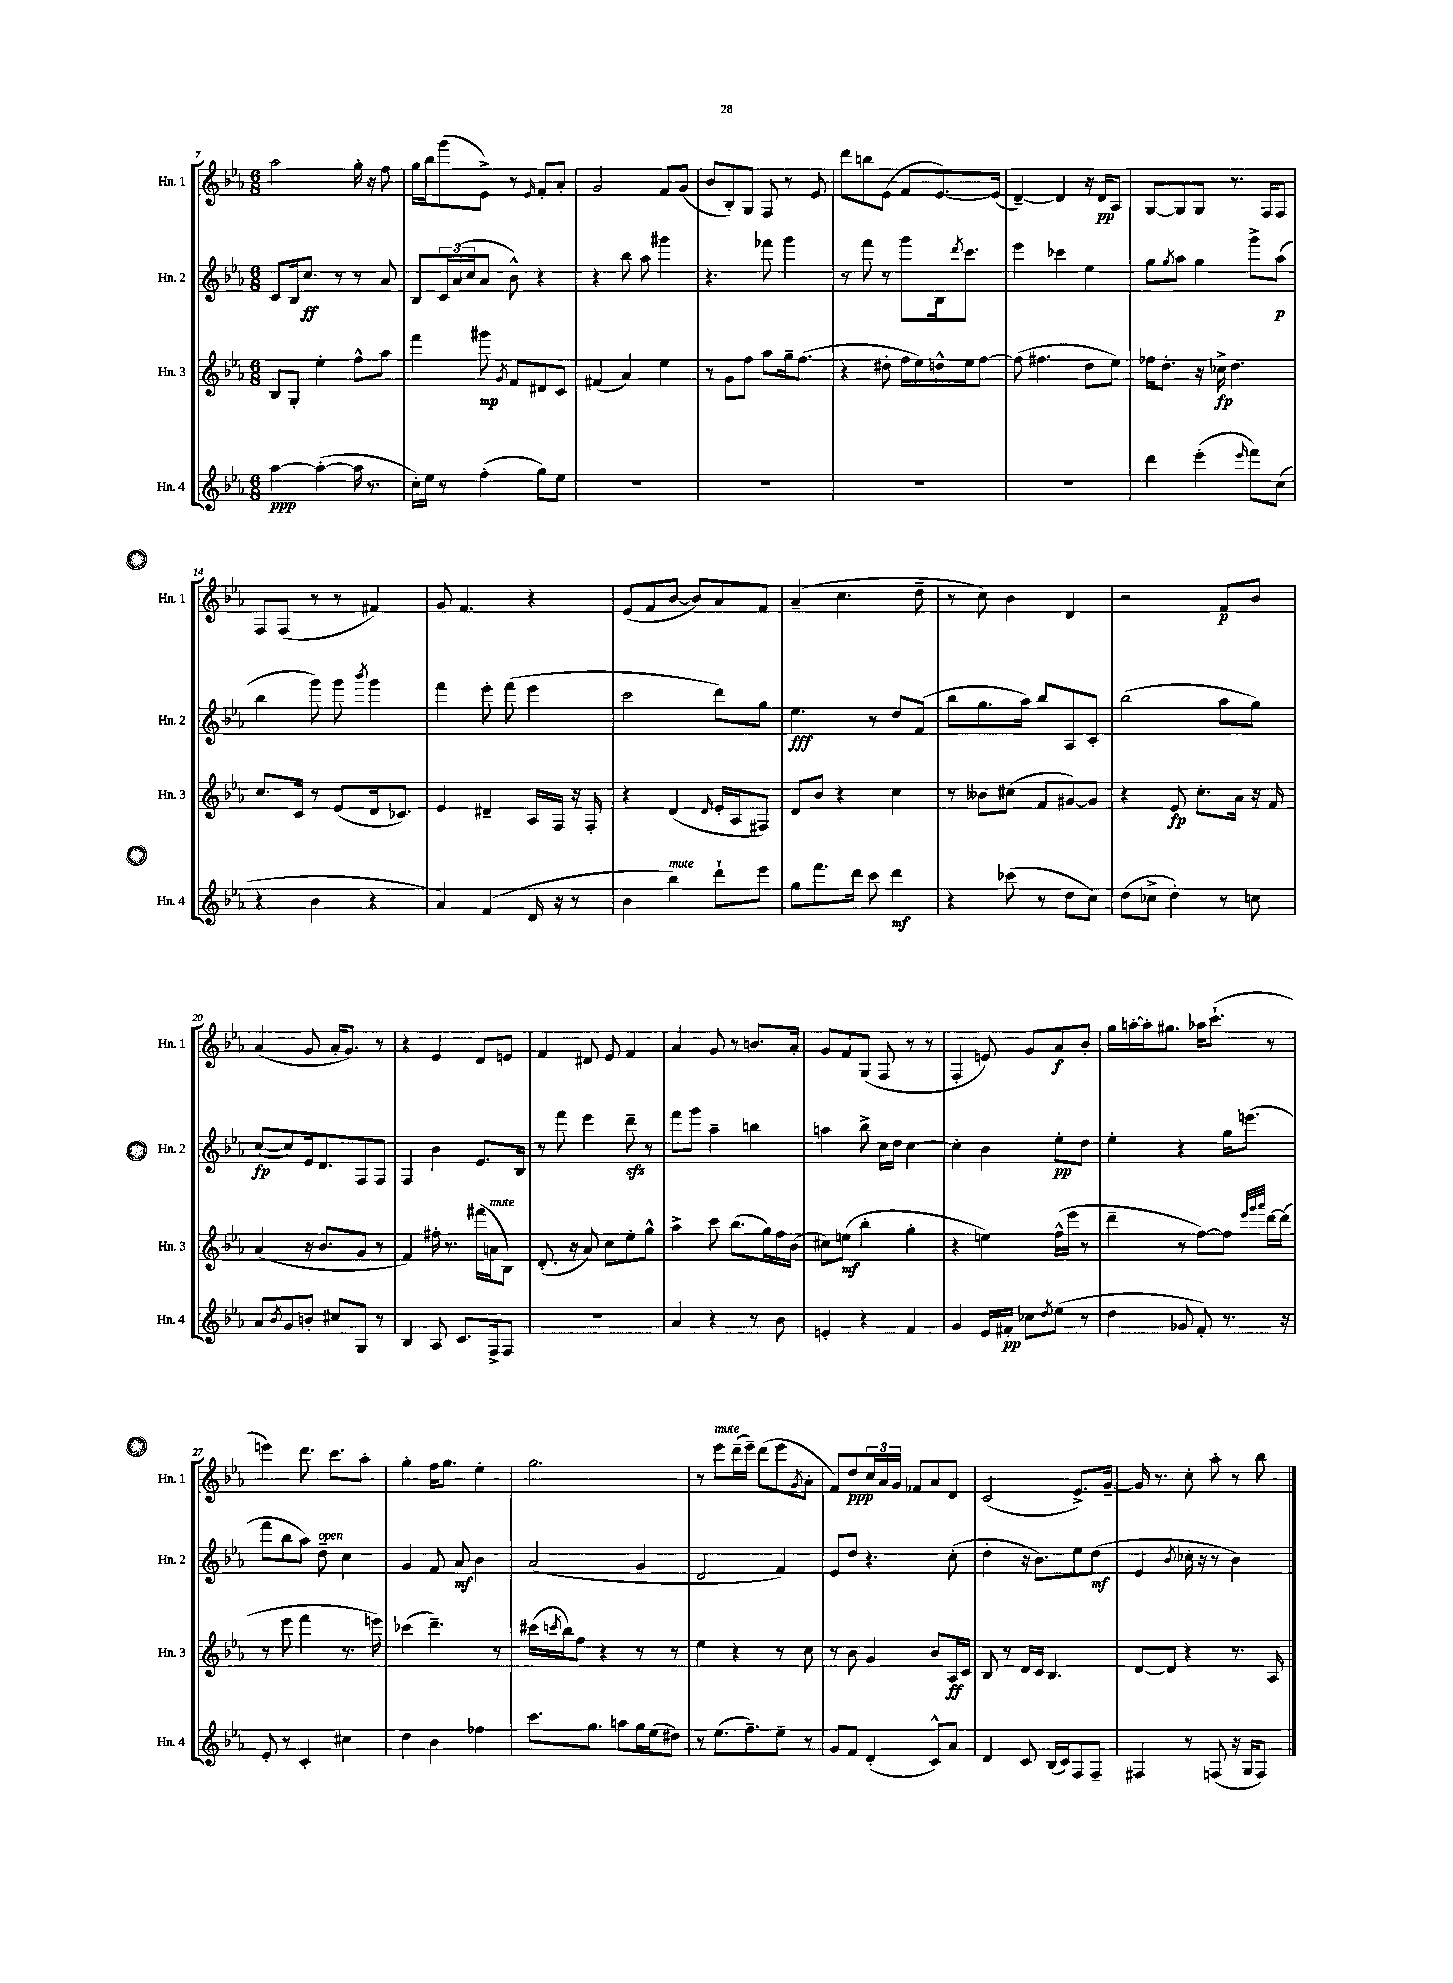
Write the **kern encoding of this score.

**kern	**dynam	**kern	**dynam	**kern	**dynam	**kern	**dynam
*part4	*part4	*part3	*part3	*part2	*part2	*part1	*part1
*staff4	*staff4	*staff3	*staff3	*staff2	*staff2	*staff1	*staff1
*I"Hn. 4	*	*I"Hn. 3	*	*I"Hn. 2	*	*I"Hn. 1	*
*I'Hn. 4	*	*I'Hn. 3	*	*I'Hn. 2	*	*I'Hn. 1	*
*clefG2	*	*clefG2	*	*clefG2	*	*clefG2	*
*k[b-e-a-]	*	*k[b-e-a-]	*	*k[b-e-a-]	*	*k[b-e-a-]	*
*M6/8	*	*M6/8	*	*M6/8	*	*M6/8	*
=7	=7	=7	=7	=7	=7	=7	=7
[4aa-\	ppp	8B-/L	.	8c/L	.	2aa-\	.
.	.	8G'/J	.	16B-/k	.	.	.
.	.	.	.	8.cc/J	ff	.	.
(4aa-'\_	.	4ee-'\	.	.	.	.	.
.	.	.	.	8r	.	.	.
16aa-\]	.	8ff^^\L	.	8r	.	16gg'\	.
8.r	.	.	.	.	.	16r	.
.	.	8aa-\J	.	8a-/	.	8ff\	.
=8	=8	=8	=8	=8	=8	=8	=8
16cc'\LL)	.	4fff\	.	8B-/L	.	16gg\LL	.
16ee-\JJ	.	.	.	.	.	16bb-\J	.
8r	.	.	.	24c/L	.	(8ggg\	.
.	.	.	.	(24a-/	.	.	.
.	.	.	.	24cc/J	.	.	.
(4ff'\	.	8ggg#X\	mp	8a-/J	.	8e-^\J)	.
.	.	8qg/	.	.	.	.	.
.	.	8f/L	.	8b-^^\)	.	8r	.
.	.	.	.	.	.	16qqe-/	.
8gg\L)	.	8d#X/	.	4r	.	8f'/L	.
8ee-\J	.	8c/J	.	.	.	8a-'/J	.
=9	=9	=9	=9	=9	=9	=9	=9
2.r	.	(4f#X/	.	4r	.	2g/	.
.	.	4a-/)	.	8bb-\	.	.	.
.	.	.	.	8aa-\	.	.	.
.	.	4ee-\	.	4ggg#X\	.	8f/L	.
.	.	.	.	.	.	(8g/J	.
=10	=10	=10	=10	=10	=10	=10	=10
2.r	.	8r	.	4.r	.	8b-/L	.
.	.	8g\L	.	.	.	8B-'/)	.
.	.	8ff\J	.	.	.	8G/J	.
.	.	8aa-\L	.	8fff-X\	.	8F/	.
.	.	16gg~\k	.	4ggg\	.	8r	.
.	.	(8.ff\J	.	.	.	.	.
.	.	.	.	.	.	8e-/	.
=11	=11	=11	=11	=11	=11	=11	=11
2.r	.	4r	.	8r	.	8ddd\L	.
.	.	.	.	8fff\	.	8bbn\	.
.	.	8dd#X'\	.	8r	.	(8e-\J	.
.	.	16ff\LL	.	8ggg\L	.	8f/L	.
.	.	16ee-\)	.	.	.	.	.
.	.	16ddn^^\	.	16B-\k	.	[8.e-/)	.
.	.	.	.	8qddd/	.	.	.
.	.	16ee-\J	.	8.ccc\J	.	.	.
.	.	[8ff\J	.	.	.	.	.
.	.	.	.	.	.	(16e-/Jk]	.
=12	=12	=12	=12	=12	=12	=12	=12
2.r	.	(8ff\]	.	4eee-\	.	[4d~/)	.
.	.	4.ff#X\	.	.	.	.	.
.	.	.	.	4ccc-X\	.	4d/]	.
.	.	8dd\L	.	4ee-\	.	16r	.
.	.	.	.	.	.	16d/KL	pp
.	.	8ee-\J)	.	.	.	8A-/J	.
=13	=13	=13	=13	=13	=13	=13	=13
4ddd\	.	16ff-X\KL	.	8gg\L	.	[8G/L	.
.	.	8.dd'\J	.	.	.	.	.
.	.	.	.	8qgg/	.	.	.
.	.	.	.	8aa-\J	.	8G/]	.
(4eee-'\	.	16r	.	4gg\	.	8G/J	.
.	.	16cc-X^\	fp	.	.	.	.
.	.	4.dd\	.	.	.	8.r	.
16qqeee-/	.	.	.	.	.	.	.
8fff\L)	.	.	.	8ggg^\L	.	.	.
.	.	.	.	.	.	16F/KL	.
(8cc\J	.	.	.	(8aa-\J	p	8F/J	.
!!LO:LB:g=z
=14	=14	=14	=14	=14	=14	=14	=14
4r	.	8.cc/L	.	4bb-\	.	8F/L	.
.	.	.	.	.	.	(8F/J	.
.	.	16c/Jk	.	.	.	.	.
4b-\	.	8r	.	8ggg\)	.	8r	.
.	.	(8e-/L	.	8ggg\	.	8r	.
.	.	.	.	8qbbb-/	.	.	.
4r	.	16d/k	.	4ggg\	.	4f#X/)	.
.	.	8.c-X/J)	.	.	.	.	.
=15	=15	=15	=15	=15	=15	=15	=15
4a-/)	.	4e-/	.	4fff\	.	8g/	.
.	.	.	.	.	.	4.f/	.
(4f/	.	4d#X~/	.	8eee-'\	.	.	.
.	.	.	.	(8fff\	.	.	.
16d/	.	16A-/LL	.	4eee-\	.	4r	.
16r	.	16F/JJ	.	.	.	.	.
8r	.	16r	.	.	.	.	.
.	.	16F'/	.	.	.	.	.
=16	=16	=16	=16	=16	=16	=16	=16
4b-\	.	4r	.	2ccc\	.	(8e-/L	.
.	.	.	.	.	.	8f/	.
!LO:TX:a:i:t=mute	!	!	!	!	!	!	!
4bb-\)	.	(4d/	.	.	.	[8b-/J	.
.	.	.	.	.	.	8b-/L])	.
.	.	16qqd/	.	.	.	.	.
8ddd`\L	.	16e-'/LL	.	8ddd\L)	.	8a-/	.
.	.	16A-/J	.	.	.	.	.
8eee-\J	.	8F#X/J)	.	8gg\J	.	8f/J	.
=17	=17	=17	=17	=17	=17	=17	=17
8gg\L	.	8d/L	.	4.ee-\	fff	(4a-~/	.
8.fff\	.	8b-/J	.	.	.	.	.
.	.	4r	.	.	.	4.cc\	.
16ddd\Jk	.	.	.	.	.	.	.
8ccc\	.	.	.	8r	.	.	.
4ddd\	mf	4cc\	.	8dd/L	.	.	.
.	.	.	.	(8f/J	.	8dd~\	.
=18	=18	=18	=18	=18	=18	=18	=18
4r	.	8r	.	8bb-\L	.	8r	.
.	.	8b--X\L	.	8.gg\	.	8cc\)	.
(8ccc-X\	.	(8cc#X\J	.	.	.	4b-\	.
.	.	.	.	16aa-\Jk)	.	.	.
8r	.	8f/L	.	8bb-/L	.	.	.
8dd\L	.	[8g#X/)	.	8A-/	.	4d/	.
8cc\J)	.	8g#/J]	.	8c'/J	.	.	.
=19	=19	=19	=19	=19	=19	=19	=19
(8dd\L	.	4r	.	(2bb-\	.	2r	.
8cc-X^\J	.	.	.	.	.	.	.
4dd'\)	.	8e-/	fp	.	.	.	.
.	.	8.cc'\L	.	.	.	.	.
8r	.	.	.	8aa-\L	.	8f/L	p
.	.	16a-\Jk	.	.	.	.	.
8ccn\	.	16r	.	8gg\J)	.	8b-/J	.
.	.	16f/	.	.	.	.	.
!!LO:LB:g=z
=20	=20	=20	=20	=20	=20	=20	=20
8a-/L	.	(4a-/	.	([8cc/L	fp	(4a-/	.
8qb-/	.	.	.	.	.	.	.
8g/	.	.	.	8cc/])	.	.	.
8bn'/J	.	16r	.	16e-/k	.	8g/	.
.	.	8.b-/L	.	8.d/	.	.	.
8cc#X/L	.	.	.	.	.	16a-'/KL	.
.	.	.	.	.	.	8.g/J)	.
8G/J	.	8g/J	.	8F/	.	.	.
8r	.	8r	.	8F/J	.	8r	.
=21	=21	=21	=21	=21	=21	=21	=21
4B-/	.	4f/)	.	4F/	.	4r	.
8A-/	.	16ff#X'\	.	4b-\	.	4e-/	.
.	.	8.r	.	.	.	.	.
8.c/L	.	.	.	.	.	.	.
.	.	(16fff#X\LL	.	8.e-/L	.	8d/L	.
!	!	!LO:TX:a:i:t=mute	!	!	!	!	!
16F^/k	.	16an\J	.	.	.	.	.
8F/J	.	8B-\J)	.	.	.	8en/J	.
.	.	.	.	16B-/Jk	.	.	.
=22	=22	=22	=22	=22	=22	=22	=22
2.r	.	(8.d'/	.	8r	.	4f/	.
.	.	.	.	8fff\	.	.	.
.	.	16r	.	.	.	.	.
.	.	8a-/)	.	4eee-\	.	8d#X/	.
.	.	8cc\L	.	.	.	8e-/	.
.	.	8ee-'\	.	8dddzz~\	.	4f/	.
.	.	8gg^^\J	.	8r	.	.	.
=23	=23	=23	=23	=23	=23	=23	=23
4a-/	.	4aa-^\	.	8fff\L	.	4a-/	.
.	.	.	.	8ggg\J	.	.	.
4r	.	8ccc\	.	4aa-~\	.	8g/	.
.	.	(8.bb-\L	.	.	.	8r	.
8r	.	.	.	4bbn\	.	8.bn/L	.
.	.	16gg\L)	.	.	.	.	.
8b-\	.	16ff\	.	.	.	.	.
.	.	(16b-\JJ	.	.	.	16a-'/Jk	.
=24	=24	=24	=24	=24	=24	=24	=24
4en'/	.	8cc#X\L)	.	4aan\	.	8g/L	.
.	.	(8een\J	mf	.	.	8f/	.
4r	.	4bb-'\	.	8bb-^\	.	(8G/J	.
.	.	.	.	16cc\LL	.	8F/	.
.	.	.	.	16dd\JJ	.	.	.
4f/	.	4gg'\	.	[4cc\	.	8r	.
.	.	.	.	.	.	8r	.
=25	=25	=25	=25	=25	=25	=25	=25
4g/	.	4r	.	4cc'\]	.	4F'/	.
16e-/LL	.	4een\)	.	4b-\	.	8en/)	.
16f#X'/JJ	pp	.	.	.	.	.	.
8cc-X\L	.	.	.	.	.	8g/L	.
8qdd/	.	.	.	.	.	.	.
(8ee-\J	.	(16ff^^\LL	.	8ee-'\L	pp	8a-/	f
.	.	16eee-\JJ	.	.	.	.	.
8r	.	8r	.	8dd\J	.	8b-'/J	.
=26	=26	=26	=26	=26	=26	=26	=26
4dd\	.	4ddd~\	.	4ee-'\	.	16gg\LL	.
.	.	.	.	.	.	[16aan'\	.
.	.	.	.	.	.	16aa'\J]	.
.	.	.	.	.	.	8.gg#X\J	.
8g-X/	.	8r	.	4r	.	.	.
8f'/)	.	[8ff\L)	.	.	.	16aa-X\KL	.
.	.	.	.	.	.	(8.ccc`\J	.
8.r	.	8ff\J]	.	16gg\KL	.	.	.
.	.	.	.	(8.eeen\J	.	.	.
.	.	32qqeee-/LLL	.	.	.	.	.
.	.	32qqggg/	.	.	.	.	.
.	.	32qqaaa-/JJJ	.	.	.	.	.
.	.	[16ddd\LL	.	.	.	8r	.
16r	.	(16ddd\JJ]	.	.	.	.	.
!!LO:LB:g=z
=27	=27	=27	=27	=27	=27	=27	=27
8e-'/	.	8r	.	8fff\L	.	4eeen\)	.
8r	.	8eee-\	.	8bb-\	.	.	.
4c'/	.	4fff\	.	8aa-\J)	.	8.ddd\	.
!	!	!	!	!LO:TX:a:i:t=open	!	!	!
.	.	.	.	8dd~\	.	.	.
.	.	.	.	.	.	8.ccc\L	.
4cc#X\	.	8.r	.	4cc\	.	.	.
.	.	.	.	.	.	8aa-'\J	.
.	.	16eeen\)	.	.	.	.	.
=28	=28	=28	=28	=28	=28	=28	=28
4dd\	.	(4ccc-X\	.	4g/	.	4gg'\	.
4b-\	.	4.ddd~\)	.	8f/	.	16ff\KL	.
.	.	.	.	.	.	8.gg\J	.
.	.	.	.	8a-/	mf	.	.
4ff-X\	.	.	.	4b-\	.	4ee-'\	.
.	.	8r	.	.	.	.	.
=29	=29	=29	=29	=29	=29	=29	=29
8.ccc\L	.	(16ccc#X\LL	.	(2a-/	.	2.gg\	.
.	.	8qcccn/	.	.	.	.	.
.	.	16bb-\J)	.	.	.	.	.
.	.	8ff\J	.	.	.	.	.
8.gg\J	.	.	.	.	.	.	.
.	.	4r	.	.	.	.	.
8aan\L	.	.	.	.	.	.	.
16gg\L	.	8r	.	4g/	.	.	.
(16ee-\J	.	.	.	.	.	.	.
8dd#X\J)	.	8r	.	.	.	.	.
=30	=30	=30	=30	=30	=30	=30	=30
8r	.	4ee-\	.	2d/	.	8r	.
!	!	!	!	!	!	!LO:TX:a:i:t=mute	!
(8.ee-\L	.	.	.	.	.	8eee-\L	.
.	.	4r	.	.	.	(16ddd~\L	.
8.ff~\)	.	.	.	.	.	16eee-~\JJ)	.
.	.	.	.	.	.	(8ddd\L	.
8ee-~\J	.	8r	.	4f/)	.	8eee-\	.
.	.	.	.	.	.	8qg/	.
8r	.	8cc\	.	.	.	8a-'\J	.
=31	=31	=31	=31	=31	=31	=31	=31
8g/L	.	8r	.	8e-/L	.	8f/L)	.
8f/J	.	8b-\	.	8dd/J	.	8dd/	ppp
(4d'/	.	4g/	.	4.r	.	24cc/L	.
.	.	.	.	.	.	24a-/	.
.	.	.	.	.	.	24g/JJ	.
.	.	.	.	.	.	8f-X/L	.
8c^^/L)	.	8b-/L	.	.	.	8a-/	.
8a-/J	.	16A-/L	ff	(8cc'\	.	8d/J	.
.	.	16c/JJ	.	.	.	.	.
=32	=32	=32	=32	=32	=32	=32	=32
4d/	.	8B-/	.	4dd'\	.	(2c/	.
.	.	8r	.	.	.	.	.
8c/	.	16d/LL	.	16r	.	.	.
.	.	16c/JJ	.	8.b-\L)	.	.	.
(16B-/LL	.	4.B-/	.	.	.	.	.
16c/J)	.	.	.	.	.	.	.
8F/	.	.	.	8ee-\	.	8.e-^/L)	.
8F~/J	.	.	.	(8dd\J	mf	.	.
.	.	.	.	.	.	[16g~/Jk	.
=33	=33	=33	=33	=33	=33	=33	=33
4F#X/	.	[8d/L	.	4e-/	.	16g/]	.
.	.	.	.	.	.	8.r	.
.	.	8d/J]	.	.	.	.	.
.	.	.	.	8qb-/	.	.	.
8r	.	4r	.	16cc-X'\	.	8cc'\	.
.	.	.	.	16r	.	.	.
(8Fn/	.	.	.	8r	.	8aa-'\	.
16r	.	8.r	.	4b-\)	.	8r	.
16G/KL	.	.	.	.	.	.	.
8F/J)	.	.	.	.	.	8bb-\	.
.	.	16A-/	.	.	.	.	.
==	==	==	==	==	==	==	==
*-	*-	*-	*-	*-	*-	*-	*-
